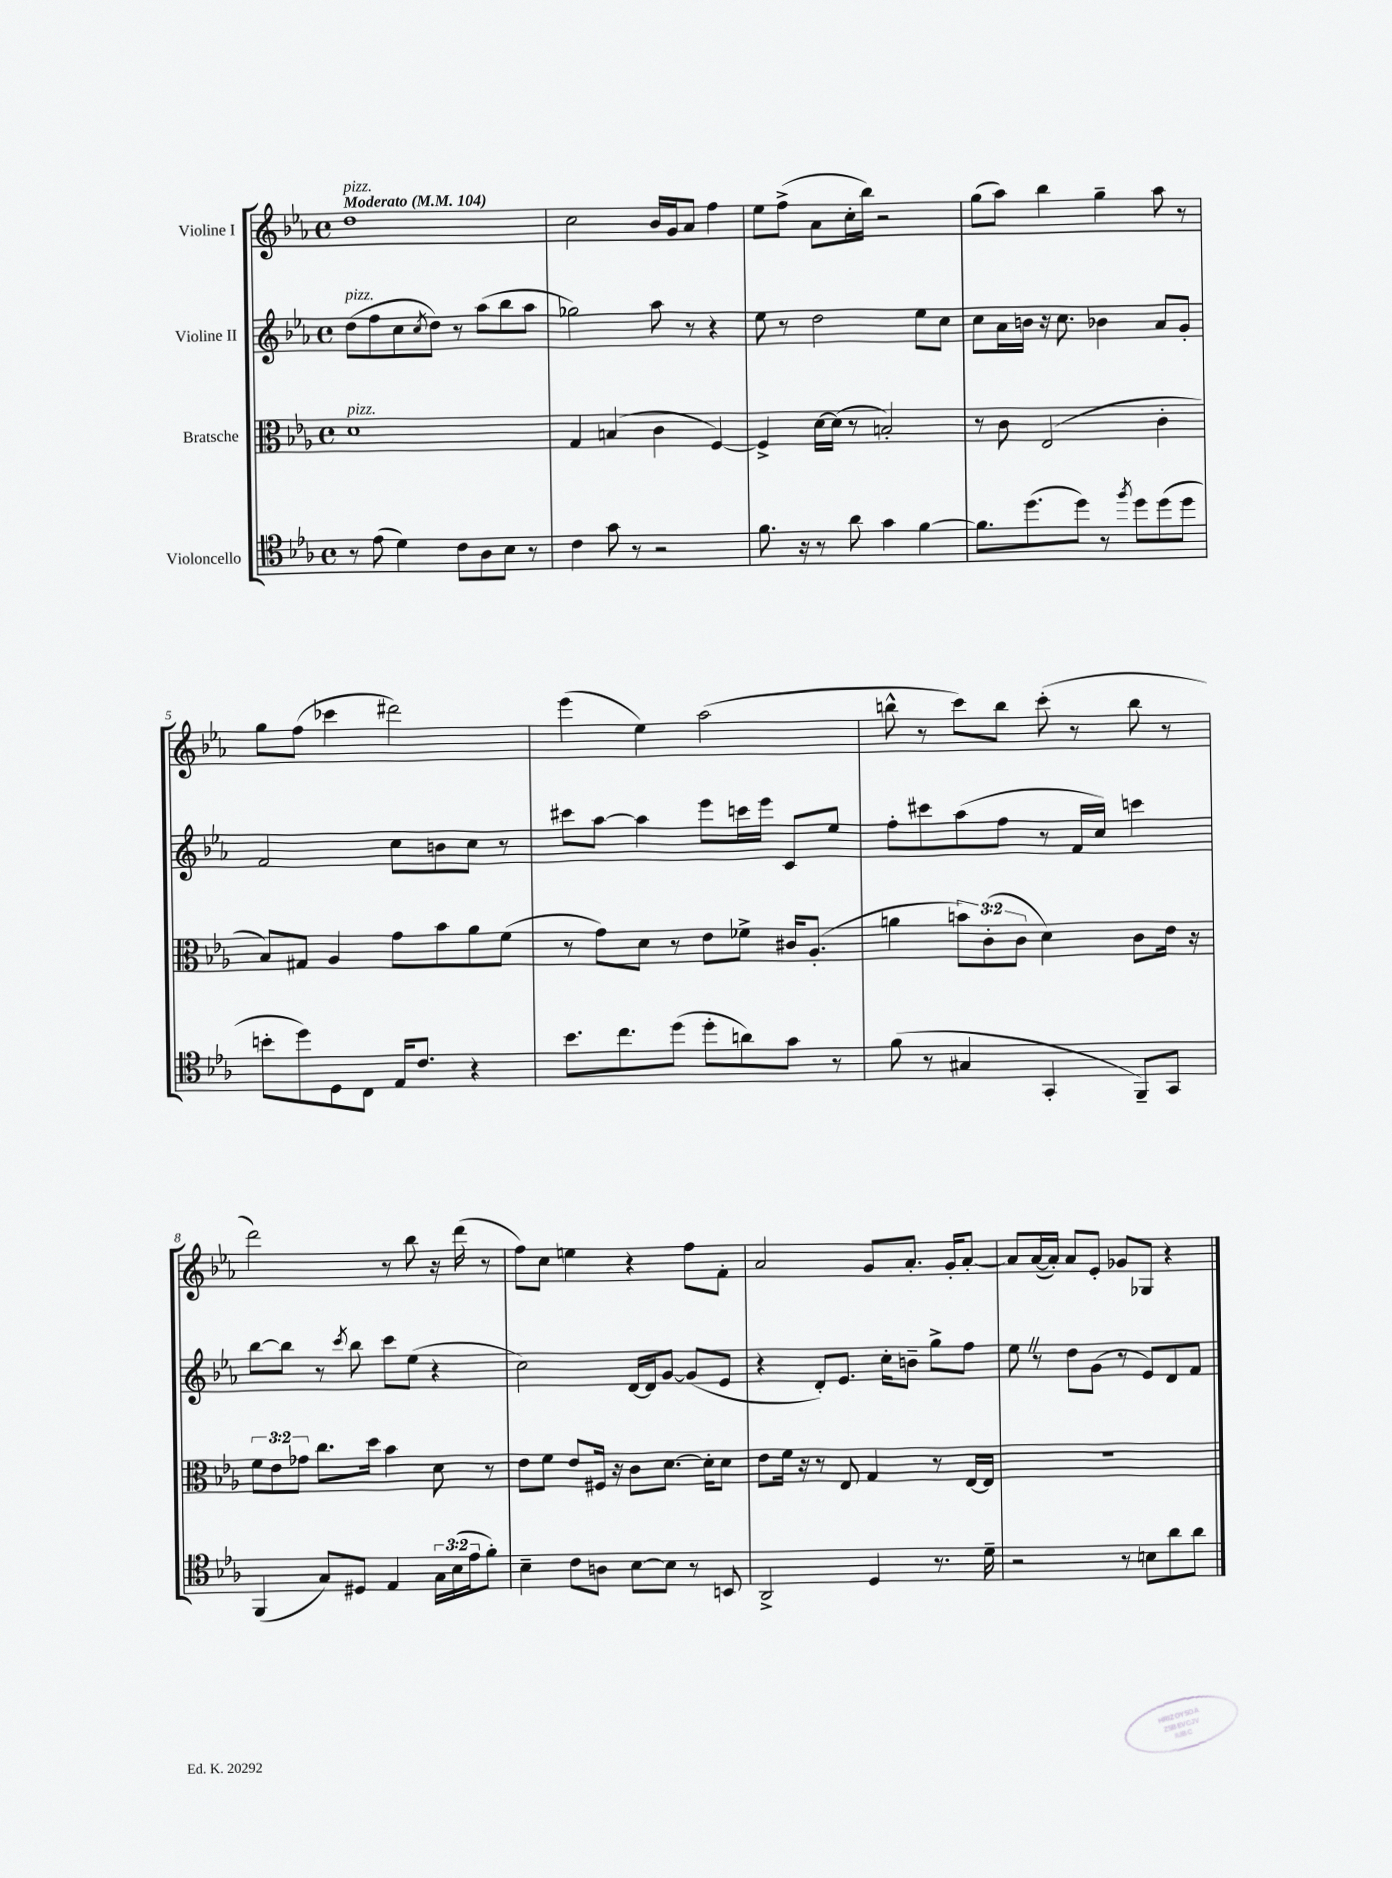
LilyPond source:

<<
\new StaffGroup <<
\new Staff = "s0" \with { instrumentName = "Violine I" } {
    \clef treble \key ees \major \defaultTimeSignature \time 4/4 \tempo "Moderato" 4 = 104
    d''1^\markup { \italic "pizz." } |
    c''2 bes'16 g'16 aes'8 f''4 |
    ees''8 f''8->( aes'8 c''16-. bes''16) r2 |
    g''8( aes''8) bes''4 g''4-- aes''8 r8 |
    g''8 f''8( ces'''4 dis'''2) |
    ees'''4( ees''4) aes''2( |
    b''8-^ r8 c'''8) b''8 c'''8-.( r8 b''8 r8 |
    d'''2) r8 bes''8 r16 d'''16( r8 |
    f''8) c''8 e''4 r4 f''8 f'8-. |
    aes'2 g'8 aes'8.-. g'16-. aes'8~-. |
    aes'8 aes'16~( aes'16-.) aes'8 ees'8-. ges'8 ges8 r4 \bar "|." |
}
\new Staff = "s1" \with { instrumentName = "Violine II" } {
    \clef treble \key ees \major \defaultTimeSignature \time 4/4
    d''8^\markup { \italic "pizz." }( f''8 c''8 \acciaccatura { c''8 } d''8) r8 aes''8( bes''8 aes''8 |
    ges''2) aes''8 r8 r4 |
    ees''8 r8 d''2 ees''8 c''8 |
    c''8 aes'16 b'16 r16 c''8. bes'4 aes'8 g'8-. |
    f'2 c''8 b'8 c''8 r8 |
    cis'''8 aes''8~ aes''4 ees'''8 c'''16 ees'''16 c'8 ees''8 |
    f''8-. cis'''8 aes''8( f''8 r8 f'16 c''16) c'''4 |
    bes''8~ bes''8 r8 \acciaccatura { c'''8 } bes''8 c'''8 ees''8( r4 |
    c''2) d'16~ d'16 g'8~ g'8( ees'8 |
    r4 d'8-.) ees'8. c''16-. b'8-- g''8-> f''8 |
    ees''8 \once \override BreathingSign.text = \markup { \musicglyph "scripts.caesura.straight" } \breathe r8 d''8 g'8( r8 ees'8) d'8 f'8 \bar "|." |
}
\new Staff = "s2" \with { instrumentName = "Bratsche" } {
    \clef alto \key ees \major \defaultTimeSignature \time 4/4 \override Staff.TupletNumber.text = #tuplet-number::calc-fraction-text
    d'1^\markup { \italic "pizz." } |
    g4 b4( c'4 f4~) |
    f4-> d'16~ d'16( r8 b2-.) |
    r8 c'8 ees2( c'4-. |
    bes8) gis8 aes4 g'8 bes'8 aes'8 f'8( |
    r8 g'8) d'8 r8 ees'8 fes'8-> cis'16 aes8.-.( |
    a'4 \tuplet 3/2 { b'8) c'8-.( c'8 } d'4) c'8 ees'16 r16 |
    \tuplet 3/2 { f'8 ees'8 ges'8 } c''8. d''16 bes'4 d'8 r8 |
    ees'8 f'8 ees'8 fis16 r16 c'8 d'8.~ d'16-. d'8 |
    ees'8 f'16 r16 r8 ees8 g4 r8 ees16~ ees16 |
    R1 \bar "|." |
}
\new Staff = "s3" \with { instrumentName = "Violoncello" } {
    \clef tenor \key ees \major \defaultTimeSignature \time 4/4 \override Staff.TupletNumber.text = #tuplet-number::calc-fraction-text
    r8 ees'8( d'4) c'8 aes8 bes8 r8 |
    c'4 g'8 r8 r2 |
    f'8. r16 r8 aes'8 g'4 f'4~ |
    f'8. d''8.( d''8) r8 \acciaccatura { f''8 } d''8 d''8( d''8 |
    b'8-. d''8) d8 c8 ees16 c'8. r4 |
    bes'8. c''8. d''8( d''8-. a'8) g'8 r8 |
    f'8( r8 gis4 g,4-. f,8--) g,8 |
    f,4( g8) dis8 ees4 \tuplet 3/2 { g16 bes16( ees'16 } f'8-.) |
    bes4-- c'8 a8 bes8~ bes8 r8 b,8 |
    aes,2-> d4 r8. d'16-- |
    r2 r8 b8 aes'8 aes'8 \bar "|." |
}
>>
>>
